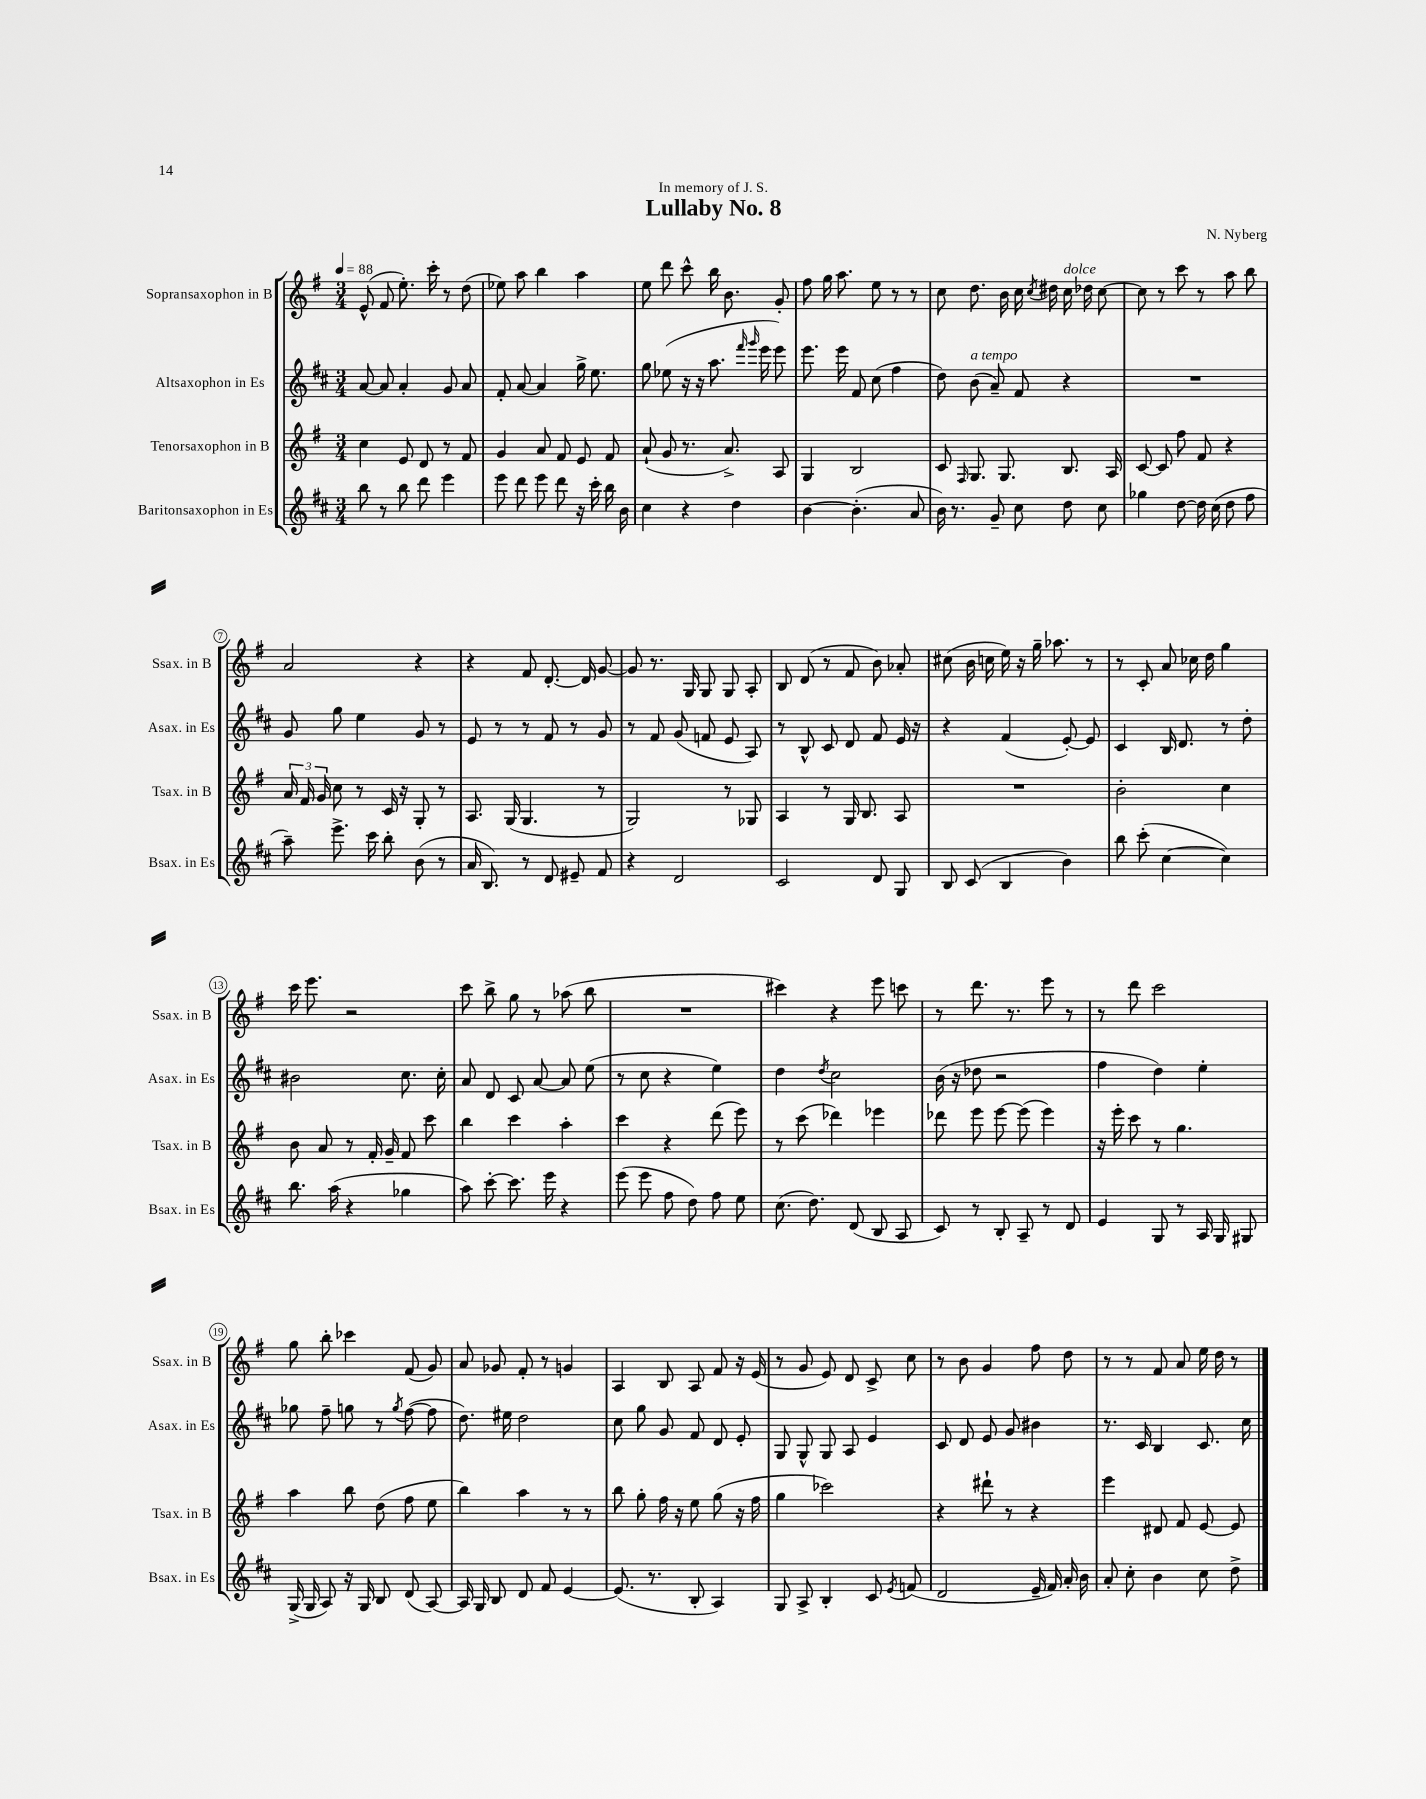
\header { title = "Lullaby No. 8" composer = "N. Nyberg" dedication = "In memory of J. S." }
<<
\new StaffGroup <<
\new Staff = "s0" \with { instrumentName = "Sopransaxophon in B" shortInstrumentName = "Ssax. in B" } {
    \clef treble \key g \major \numericTimeSignature \time 3/4 \tempo 4 = 88
    \autoBeamOff e'8-^( fis'8 e''8.-.) c'''16-. r8 d''8( |
    ees''8) a''8 b''4 a''4 |
    e''8 d'''8 c'''8-^ b''16 b'8. g'8-. |
    fis''8 g''16 a''8. e''8 r8 r8 |
    c''8 d''8. b'16 c''16 \acciaccatura { c''8 } dis''16 c''16^\markup { \italic "dolce" } des''16 c''8~ |
    c''8 r8 c'''8 r8 a''8 b''8 |
    a'2 r4 |
    r4 fis'8 d'8.~-. d'16 g'8~ |
    g'8 r8. g16 g8 g8 a8-. |
    b8 d'8( r8 fis'8 b'8) aes'8-. |
    cis''8( b'16 c''16 e''16) r16 g''16-- aes''8. r8 |
    r8 c'8-. a'8 ces''16 d''16 g''4 |
    c'''16 e'''8. r2 |
    c'''8 b''8-> g''8 r8 aes''8( b''8 |
    R2. |
    cis'''4) r4 e'''8 c'''8 |
    r8 d'''8. r8. e'''8 r8 |
    r8 d'''8 c'''2 |
    g''8 b''8-. ces'''4 fis'8( g'8) |
    a'8 ges'8 fis'8-. r8 g'4 |
    a4 b8 a8 fis'8 r16 e'16( |
    r8 g'8 e'8) d'8 c'8-> c''8 |
    r8 b'8 g'4 fis''8 d''8 |
    r8 r8 fis'8 a'8 e''16 d''16 r8 \bar "|." |
}
\new Staff = "s1" \with { instrumentName = "Altsaxophon in Es" shortInstrumentName = "Asax. in Es" } {
    \clef treble \key d \major \numericTimeSignature \time 3/4
    \autoBeamOff a'8~ a'8 a'4-. g'8 a'8 |
    fis'8-. a'8~ a'4 g''16-> e''8. |
    g''8 ees''8( r16 r16 a''8. \grace { fis'''16 g'''16 } e'''16 e'''8) |
    e'''8. e'''16 fis'8 cis''8( fis''4 |
    d''8) b'8^\markup { \italic "a tempo" }( a'8--) fis'8 r4 |
    R2. |
    g'8 g''8 e''4 g'8 r8 |
    e'8 r8 r8 fis'8 r8 g'8 |
    r8 fis'8 g'8( f'8 e'8 a8) |
    r8 b8-^ cis'8 d'8 fis'8 e'16 r16 |
    r4 fis'4( e'8~-.) e'8 |
    cis'4 b16 d'8. r8 d''8-. |
    bis'2 cis''8. cis''16-. |
    a'8 d'8 cis'8 a'8~ a'8 e''8( |
    r8 cis''8 r4 e''4) |
    d''4 \acciaccatura { d''8 } cis''2 |
    b'16( r16 des''8 r2 |
    fis''4 d''4) e''4-. |
    ges''8 fis''8-- g''8 r8 \acciaccatura { g''8 } fis''8~( fis''8 |
    d''8.) eis''16 d''2 |
    cis''8 g''8 g'8 fis'8 d'8 e'8-. |
    g8 g8-^ g8 a8 e'4 |
    cis'8 d'8 e'8 g'8 bis'4 |
    r8. cis'16 b4 cis'8. cis''16 \bar "|." |
}
\new Staff = "s2" \with { instrumentName = "Tenorsaxophon in B" shortInstrumentName = "Tsax. in B" } {
    \clef treble \key g \major \numericTimeSignature \time 3/4
    \autoBeamOff c''4 e'8 d'8 r8 fis'8 |
    g'4 a'8 fis'8 e'8 fis'8 |
    a'8-!( g'8 r8. a'8.->) a8 |
    g4 b2 |
    c'8 \grace { fis16 } g8. g8. b8. a16 |
    c'8~ c'8 fis''8 fis'8 r4 |
    \tuplet 3/2 { a'16 fis'16 g'16 } c''8 r8 c'16 r16 g8-. r8 |
    a8. g16( g4. r8 |
    g2) r8 ges8 |
    a4 r8 g16 b8. a8 |
    R2. |
    b'2-. c''4 |
    b'8 a'8 r8 fis'16-. g'16-- fis'8 c'''8 |
    b''4 c'''4 a''4-. |
    c'''4 r4 d'''8( e'''8) |
    r8 c'''8( des'''4) ees'''4 |
    des'''8 e'''8 e'''8~ e'''8( e'''4) |
    r16 e'''16-. c'''8 r8 g''4. |
    a''4 b''8 d''8( fis''8 e''8 |
    b''4) a''4 r8 r8 |
    b''8 g''8-. fis''16 r16 e''8 g''8( r16 fis''16 |
    g''4 ces'''2) |
    r4 dis'''8-! r8 r4 |
    e'''4 dis'8 fis'8 e'8~ e'8 \bar "|." |
}
\new Staff = "s3" \with { instrumentName = "Baritonsaxophon in Es" shortInstrumentName = "Bsax. in Es" } {
    \clef treble \key d \major \numericTimeSignature \time 3/4
    \autoBeamOff b''8 r8 b''8 d'''8 e'''4 |
    e'''8 d'''8 e'''8 d'''8 r16 cis'''16-. b''16 b'16 |
    cis''4 r4 d''4 |
    b'4~ b'4.-.( a'8 |
    b'16) r8. g'8-- cis''8 d''8 cis''8 |
    ges''4 d''8~ d''16 cis''16( d''8 fis''8 |
    a''8--) e'''8.-> cis'''16 b''8-. b'8( r8 |
    a'16 b8.) r8 d'8 eis'8-- fis'8 |
    r4 d'2 |
    cis'2 d'8 g8 |
    b8 cis'8( b4 b'4) |
    b''8 cis'''8-.( cis''4~ cis''4) |
    b''8. a''16( r4 ges''4 |
    a''8) cis'''8~-. cis'''8. e'''16 r4 |
    e'''8( e'''8 fis''8 d''8) fis''8 e''8 |
    cis''8.( d''8.) d'8( b8 a8 |
    cis'8) r8 b8-. a8-- r8 d'8 |
    e'4 g8 r8 a16 g16 gis8 |
    g16->( g16 a8) r16 g16 b8 d'8( a8~) |
    a16 g16 b8 d'8 fis'8 e'4~ |
    e'8.( r8. b8-. a4) |
    g8 a8-> b4-. cis'8 \acciaccatura { e'8 } f'8( |
    d'2 e'16-- fis'16) a'16-. b'16 |
    a'8-. cis''8-. b'4 cis''8 d''8-> \bar "|." |
}
>>
>>
\layout { \context { \Score \override BarNumber.stencil = #(make-stencil-circler 0.1 0.3 ly:text-interface::print) } }
